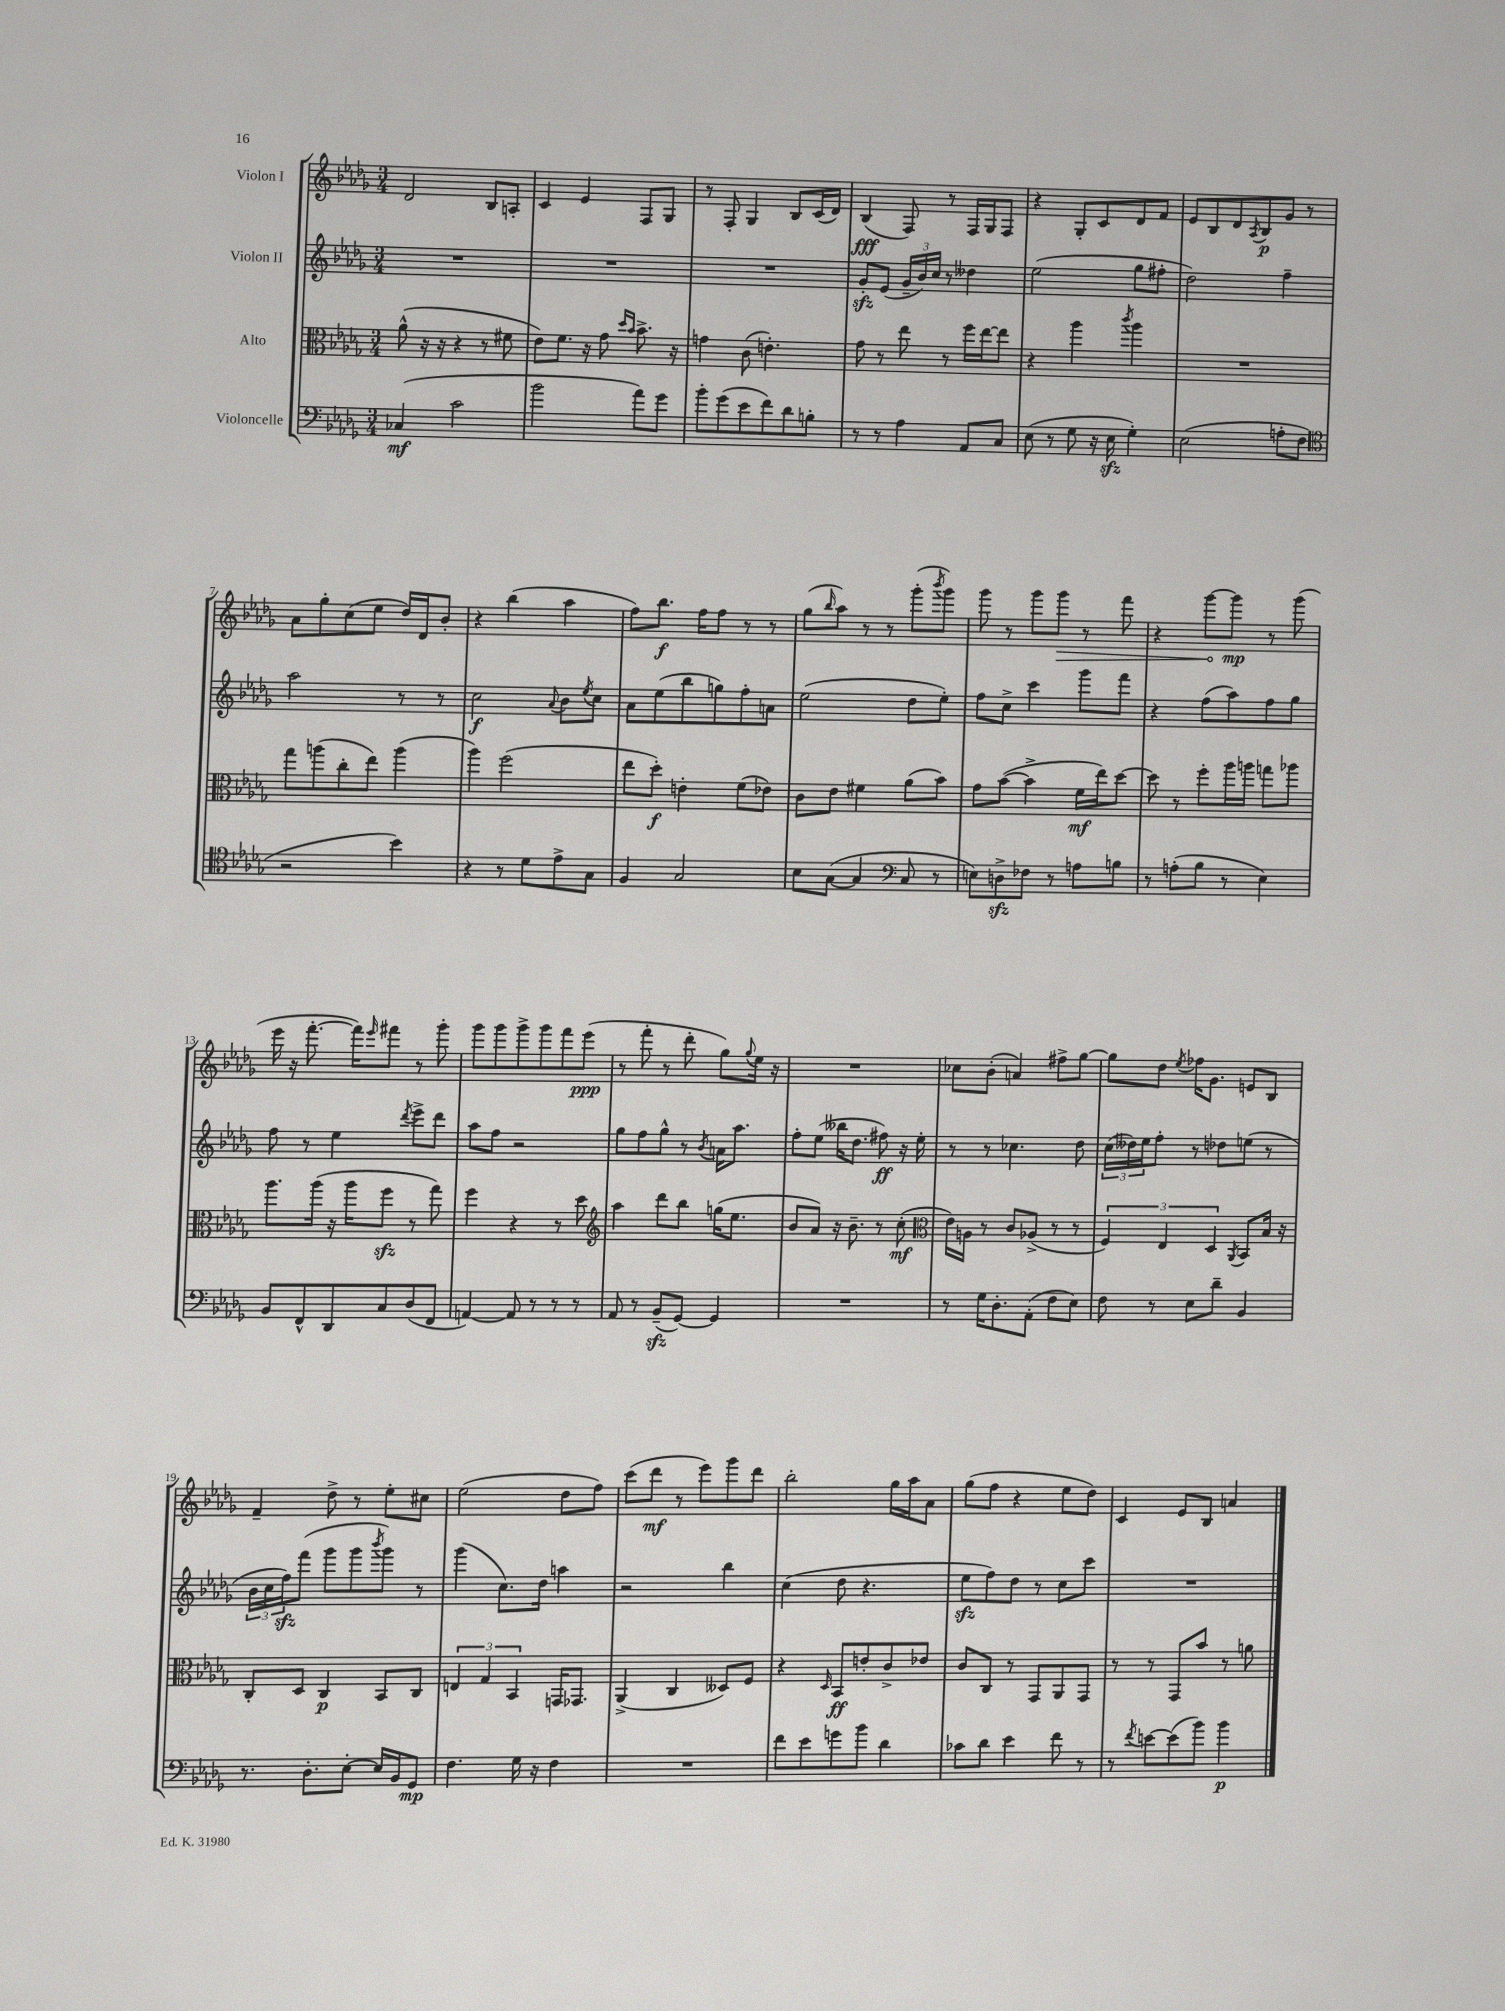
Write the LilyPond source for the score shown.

<<
\new StaffGroup <<
\new Staff = "s0" \with { instrumentName = "Violon I" } {
    \clef treble \key des \major \numericTimeSignature \time 3/4
    des'2 bes8 a8-. |
    c'4 ees'4 f8 ges8 |
    r8 f8-. ges4 bes8 c'16( des'16) |
    bes4\fff( f8) r8 f16 ges16 f8 |
    r4 ges8-. c'8 des'8 f'8 |
    ees'8 bes8 des'8 \acciaccatura { aes8 } bes8\p ges'8 r8 |
    aes'8 ges''8-. c''8( ees''8 des''16) des'16 bes'8-. |
    r4 bes''4( aes''4 |
    f''8) bes''8.\f f''16 f''8 r8 r8 |
    ges''8( \grace { bes''16 } aes''8) r8 r8 ges'''8-.( \acciaccatura { bes'''8 } ges'''8) |
    ges'''8 r8 ges'''8 \once \override Hairpin.circled-tip = ##t ges'''8\> r8 f'''8 |
    r4 ges'''8~\! ges'''8\mp r8 ges'''8( |
    ees'''16 r16 f'''8.~-. f'''16) \grace { ees'''16 } fis'''8 r8 ges'''8-. |
    ges'''8 ges'''8 ges'''8-> ges'''8 f'''8 ees'''8\ppp( |
    r8 f'''8-. r8 des'''8-. ges''8) \appoggiatura { ges''8 } ees''16 r16 |
    R2. |
    ces''8 bes'8-.( a'4) fis''8-> ges''8~ |
    ges''8 des''8 \acciaccatura { ees''8 } fes''16 ges'8. e'8 bes8 |
    f'4-- des''8-> r8 ees''8-. cis''8 |
    ees''2( des''8 f''8) |
    c'''8( des'''8\mf r8 ees'''8) ges'''8 des'''8 |
    bes''2-. ges''16 aes''16 aes'8 |
    ges''8( f''8 r4 ees''8 des''8) |
    c'4 ees'8 bes8 a'4 \bar "|." |
}
\new Staff = "s1" \with { instrumentName = "Violon II" } {
    \clef treble \key des \major \numericTimeSignature \time 3/4
    R2. |
    R2. |
    R2. |
    ges'8-.\sfz ees'8( \tuplet 3/2 { ges'16-- bes'16) c''16 } r8 deses''4 |
    ees''2( ges''8 fis''8-. |
    des''2) f''4-- |
    aes''2 r8 r8 |
    c''2\f \appoggiatura { aes'8 } bes'8 \acciaccatura { ees''8 } c''8 |
    aes'8 ees''8( bes''8 g''8) f''8-. a'8 |
    ees''2( des''8 ees''8-.) |
    f''8 c''8-> c'''4 ges'''8 f'''8 |
    r4 f''8( aes''8) f''8 ges''8 |
    f''8 r8 ees''4 \acciaccatura { des'''8 } ees'''8-> des'''8 |
    aes''8 f''8 r2 |
    ges''8 f''8 ges''8-^ r8 \acciaccatura { bes'8 } a'16 aes''8. |
    f''8-. ees''8( beses''16 des''8. fis''8\ff) r16 ees''16-. |
    r8 r8 ces''4. des''8 |
    \tuplet 3/2 { c''16( deses''16) ees''16 } f''8-. r8 des''8 e''8( r8 |
    \tuplet 3/2 { bes'16 c''16 f''16\sfz) } f'''8( ges'''8 ges'''8 \acciaccatura { bes'''8 } ges'''8) r8 |
    ges'''4( c''8.) des''16 a''4 |
    r2 bes''4 |
    c''4( des''8 r4. |
    ees''8\sfz f''8) des''8 r8 c''8 c'''8 |
    R2. \bar "|." |
}
\new Staff = "s2" \with { instrumentName = "Alto" } {
    \clef alto \key des \major \numericTimeSignature \time 3/4
    aes'8-^( r16 r16 r4 r8 fis'8 |
    ees'8) f'8. r16 ges'8 \grace { des''16 bes'16 } bes'8.-> r16 |
    g'4 c'8( e'4.-.) |
    ges'8 r8 ees''8 r8 f''16 ees''16~ ees''8 |
    r4 aes''4 \acciaccatura { c'''8 } aes''4 |
    R2. |
    ges''8 a''8( c''8-. ees''8) a''4( |
    aes''4) f''2( |
    ees''8 des''8-.\f) e'4-. f'8( ees'8) |
    c'8 ees'8 fis'4 aes'8( bes'8) |
    ges'8 bes'8~( bes'4-> f'16\mf ees''16) des''8~ |
    des''8 r8 f''8-. aes''16 a''16 g''8 aes''8 |
    aes''8. aes''16( r16 aes''16 f''8\sfz r8 ges''8) |
    f''4 r4 r8 des''8 |
    \clef treble aes''4 des'''8 bes''8 g''16( ees''8. |
    bes'8 aes'8) r16 bes'8.-- r8 c''8-.\mf( |
    \clef alto ees'16) a16 r8 c'8 aes8->( r8 r8 |
    \tuplet 3/2 { f4) ees4 des4 } \acciaccatura { aes,8 } bes,8 bes16 r16 |
    c8-. des8 c4\p bes,8 c8 |
    \tuplet 3/2 { e4 ges4 bes,4 } g,16 ges,8. |
    aes,4->( c4 deses8) f8 |
    r4 \grace { des16 } bes,8\ff e'8-. c'8-> ees'8 |
    c'8 c8 r8 ges,8 aes,8 ges,8 |
    r8 r8 ges,8 bes'8 r8 a'8 \bar "|." |
}
\new Staff = "s3" \with { instrumentName = "Violoncelle" } {
    \clef bass \key des \major \numericTimeSignature \time 3/4
    ces4\mf( c'2 |
    bes'2 aes'8) ges'8 |
    bes'8-. ges'8( ees'8 f'8) des'8 b8-. |
    r8 r8 aes4 aes,8 c8 |
    ees8( r8 ges8 r16 ees16\sfz ges4-.) |
    ees2( a8-. f8 |
    \clef tenor r2 bes'4) |
    r4 r8 des'8 ees'8-> ges8 |
    f4 ges2 |
    bes8 ges8~( ges4 \clef bass c8 r8 |
    e8) d8->\sfz fes8 r8 a8 b8 |
    r8 a8-.( bes8 r8 ees4) |
    bes,8 f,8-^ des,8 c8 des8( f,8 |
    a,4~) a,8 r8 r8 r8 |
    aes,8 r8 bes,8--\sfz( ges,8~) ges,4 |
    R2. |
    r8 ges16 des8.-. aes,8-.( f8 ees8) |
    f8 r8 ees8 des'8-- bes,4 |
    r8. des8.-. ees8~-. ees16 bes,16 ges,8\mp |
    f4. ges16 r16 f4 |
    R2. |
    f'8 ees'8 g'8 bes'8 des'4 |
    ces'8 des'8 ees'4 f'8 r8 |
    r8 \acciaccatura { f'8 } e'8~ e'8( bes'8) bes'4\p \bar "|." |
}
>>
>>
